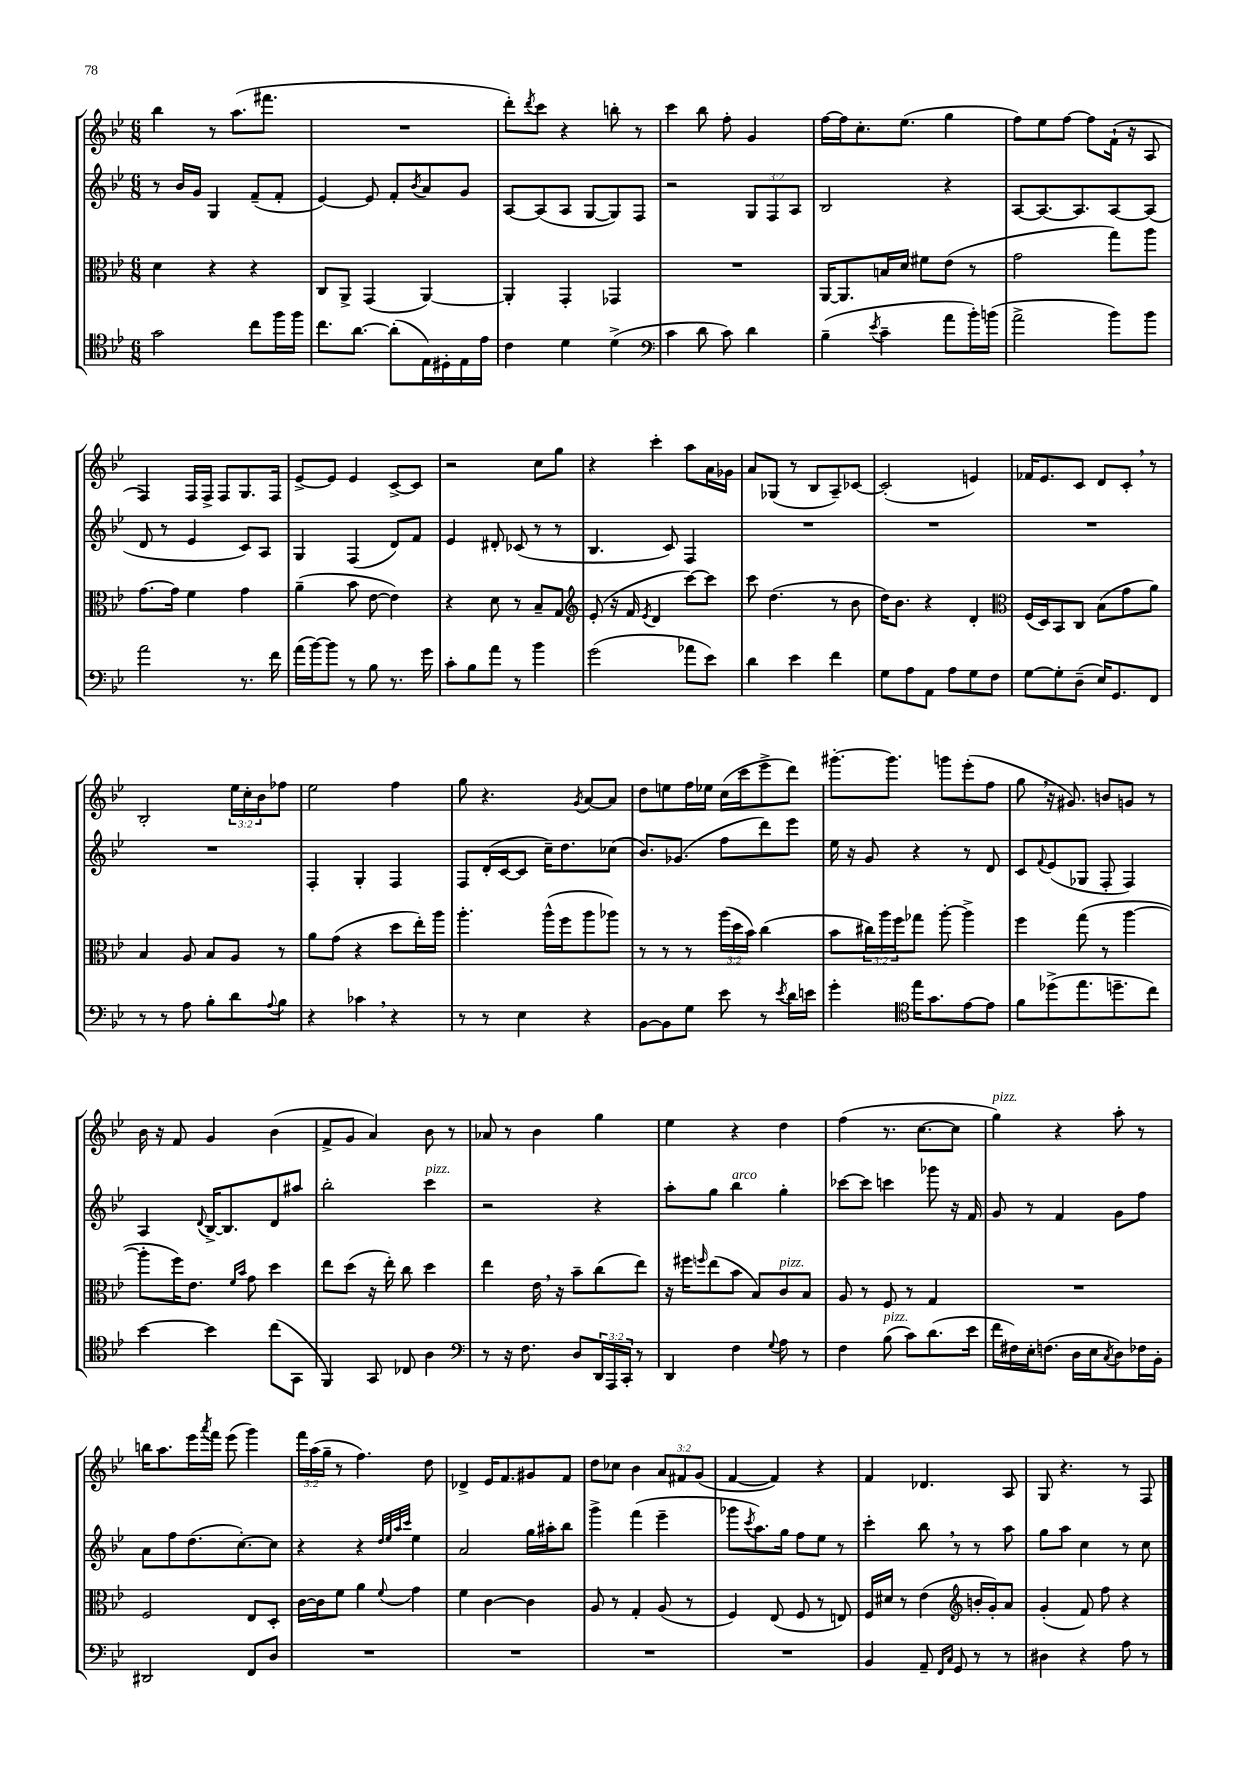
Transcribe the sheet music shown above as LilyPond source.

<<
\new StaffGroup <<
\new Staff = "s0" {
    \clef treble \key bes \major \numericTimeSignature \time 6/8 \override Staff.TupletNumber.text = #tuplet-number::calc-fraction-text
    bes''4 r8 a''8.( fis'''8. |
    R2. |
    d'''8-.) \acciaccatura { d'''8 } c'''8 r4 b''8-. r8 |
    c'''4 bes''8 f''8-. g'4 |
    f''16~ f''16 c''8.-. ees''8.( g''4 |
    f''8) ees''8 f''8~ f''8 f'16-!( r16 a8 |
    f4) f16 f16-> f8 g8. f16 |
    ees'8~-> ees'8 ees'4 c'8~-> c'8 |
    r2 c''8 g''8 |
    r4 c'''4-. a''8 a'16 ges'16 |
    a'8 ges8( r8 bes8 a8--) ces'8~ |
    ces'2-.( e'4) |
    fes'16 ees'8. c'8 d'8 c'8-. \breathe r8 |
    bes2-. \tuplet 3/2 { ees''16 c''16-. bes'16 } fes''8 |
    ees''2 f''4 |
    g''8 r4. \acciaccatura { g'8 } a'8~ a'8 |
    d''8 e''8 f''16 ees''16 c''16( c'''16 ees'''8-> d'''8) |
    gis'''8.~-. gis'''8. g'''8 ees'''8-.( f''8 |
    g''8 \breathe r16 gis'8.) b'8 g'8 r8 |
    bes'16 r16 f'8 g'4 bes'4( |
    f'8-> g'8 a'4) bes'8 r8 |
    aes'8 r8 bes'4 g''4 |
    ees''4 r4 d''4 |
    f''4( r8. c''8.~ c''8 |
    g''4^\markup { \italic "pizz." }) r4 a''8-. r8 |
    b''16 a''8. ees'''16 \acciaccatura { a'''8 } f'''16 ees'''8( g'''4) |
    \tuplet 3/2 { f'''16 a''16( g''16-- } r8 f''4.) d''8 |
    des'4-> ees'16 f'8. gis'8 f'8 |
    d''8 ces''8 bes'4 \tuplet 3/2 { a'8 fis'8 g'8( } |
    f'4~ f'4) r4 |
    f'4 des'4. a8 |
    g8 r4. r8 f8 \bar "|." |
}
\new Staff = "s1" {
    \clef treble \key bes \major \numericTimeSignature \time 6/8 \override Staff.TupletNumber.text = #tuplet-number::calc-fraction-text
    r8 bes'16 g'16 g4 f'8--( f'8-. |
    ees'4~) ees'8 f'8-. \acciaccatura { bes'8 } a'8 g'8 |
    a8~ a8( a8 g8~ g8) f8 |
    r2 \tuplet 3/2 { g8 f8 a8 } |
    bes2 r4 |
    a8~ a8.~ a8. a8~ a8( |
    d'8 r8 ees'4 c'8) a8 |
    g4 f4( d'8) f'8 |
    ees'4 dis'8-. ces'8( r8 r8 |
    bes4. c'8) f4 |
    R2. |
    R2. |
    R2. |
    R2. |
    f4-. g4-. f4 |
    f8 d'16-.( c'16~ c'8 c''16--) d''8. ces''8( |
    bes'8.) ges'8.( f''8 d'''8) ees'''8 |
    ees''16 r16 g'8 r4 r8 d'8 |
    c'8 \appoggiatura { f'8 } ees'8( ges8 f8-. f4) |
    a4 \appoggiatura { d'8 } bes16~-> bes8. d'8 ais''8 |
    bes''2-. c'''4^\markup { \italic "pizz." } |
    r2 r4 |
    a''8-. g''8 bes''4^\markup { \italic "arco" } g''4-. |
    ces'''8~ ces'''8 c'''4 ges'''8 r16 f'16 |
    g'8 r8 f'4 g'8 f''8 |
    a'8 f''8 d''8.( c''8.~-.) c''8 |
    r4 r4 \grace { d''32 ees''32 a''32 c'''32 } ees''4 |
    a'2 g''16 ais''16-. bes''8 |
    g'''4-> f'''4( ees'''4-- |
    ges'''8 \acciaccatura { c'''8 } a''8.) g''16 f''8 ees''8 r8 |
    c'''4-. bes''8 \breathe r8 r8 a''8 |
    g''8 a''8 c''4 r8 c''8 \bar "|." |
}
\new Staff = "s2" {
    \clef alto \key bes \major \numericTimeSignature \time 6/8 \override Staff.TupletNumber.text = #tuplet-number::calc-fraction-text
    d'4 r4 r4 |
    c8 a,8-> g,4( a,4~) |
    a,4-. g,4-. ges,4 |
    R2. |
    a,16~ a,8. b16 d'16 fis'8 ees'8( r8 |
    g'2 g''8) a''8 |
    g'8.~ g'16 f'4 g'4 |
    a'4--( bes'8 ees'8~ ees'4) |
    r4 d'8 r8 bes8-- g8 |
    \clef treble ees'8-.( r16 f'16 \acciaccatura { ees'8 } d'4 c'''8~) c'''8 |
    c'''8 d''4.( r8 bes'8 |
    d''16) bes'8. r4 d'4-. |
    \clef alto f16( d16) bes,8 c8 bes8( g'8 a'8) |
    bes4 a8 bes8 a8 r8 |
    a'8 g'8( r4 d''8 ees''16-.) a''16 |
    a''4.-. a''16-^( f''16 a''8 aes''8) |
    r8 r8 r8 \tuplet 3/2 { a''16( d''16 bes'16) } c''4( |
    bes'8 \tuplet 3/2 { cis''16) a''16 f''16 } ges''8 a''8~-. a''4-> |
    f''4 g''8( r8 a''4~ |
    a''8-. f''16) ees'8. \grace { f'16 bes'16 } g'8 d''4 |
    ees''8 d''8( r16 ees''16-.) c''8 d''4 |
    ees''4 ees'16 \breathe r16 bes'8-- c''8( ees''8) |
    r16 fis''16 \grace { f''16 } ees''8( bes'8 bes8) c'8^\markup { \italic "pizz." } bes8 |
    a8 r8 f8 r8 g4 |
    R2. |
    f2 ees8 d8-. |
    c'16~ c'16 f'8 a'4 \appoggiatura { f'8 } g'4 |
    f'4 c'4~ c'4 |
    a8 r8 g4-. a8( r8 |
    f4) ees8( f8 r8 e8) |
    f16 dis'16 r8 ees'4( \clef treble b'16-. g'16-.) a'8 |
    g'4-.( f'8) f''8 r4 \bar "|." |
}
\new Staff = "s3" {
    \clef tenor \key bes \major \numericTimeSignature \time 6/8 \override Staff.TupletNumber.text = #tuplet-number::calc-fraction-text
    g'2 c''8 f''16 f''16 |
    c''8. a'8.~ a'8-.( ees16) dis16-. ees16 ees'16 |
    c'4 d'4 d'4->( |
    \clef bass c'4 d'8 c'8) d'4 |
    bes4--( \acciaccatura { ees'8 } c'4-- a'8 bes'16-.) b'16( |
    a'2-> bes'8) bes'8 |
    a'2 r8. f'16 |
    a'16( bes'16~) bes'8 r8 bes8 r8. g'16 |
    c'8-. bes8 a'8 r8 bes'4 |
    g'2( aes'8 ees'8) |
    d'4 ees'4 f'4 |
    g8 a8 a,8 a8 g8 f8 |
    g8~ g8-. d8--( ees16) g,8. f,8 |
    r8 r8 a8 bes8-. d'8 \appoggiatura { a8 } bes8 |
    r4 ces'4 \breathe r4 |
    r8 r8 ees4 r4 |
    bes,8~ bes,8 g8 ees'8 r8 \acciaccatura { ees'8 } d'16 e'16 |
    g'4-. \clef tenor ees''16 g'8. ees'8~ ees'8 |
    f'8 des''8->( ees''8. d''8.-- c''8) |
    bes'4~ bes'4 c''8( g,8 |
    f,4) g,8 ces8 a4 |
    \clef bass r8 r16 f8. d8 \tuplet 3/2 { d,16 a,,16 c,16-. } r8 |
    d,4 f4 \appoggiatura { g8 } a8 r8 |
    f4 bes8^\markup { \italic "pizz." }( c'8) d'8.( ees'16 |
    f'16 fis16) ees16-. f8.( d16 ees16 \acciaccatura { c8 } d8) fes16 bes,16-. |
    dis,2 f,8 d8 |
    R2. |
    R2. |
    R2. |
    R2. |
    bes,4 a,8-- \grace { f,16 c16 } g,8 r8 r8 |
    dis4 r4 a8 r8 \bar "|." |
}
>>
>>
\layout { \context { \Score \remove "Bar_number_engraver" } }
